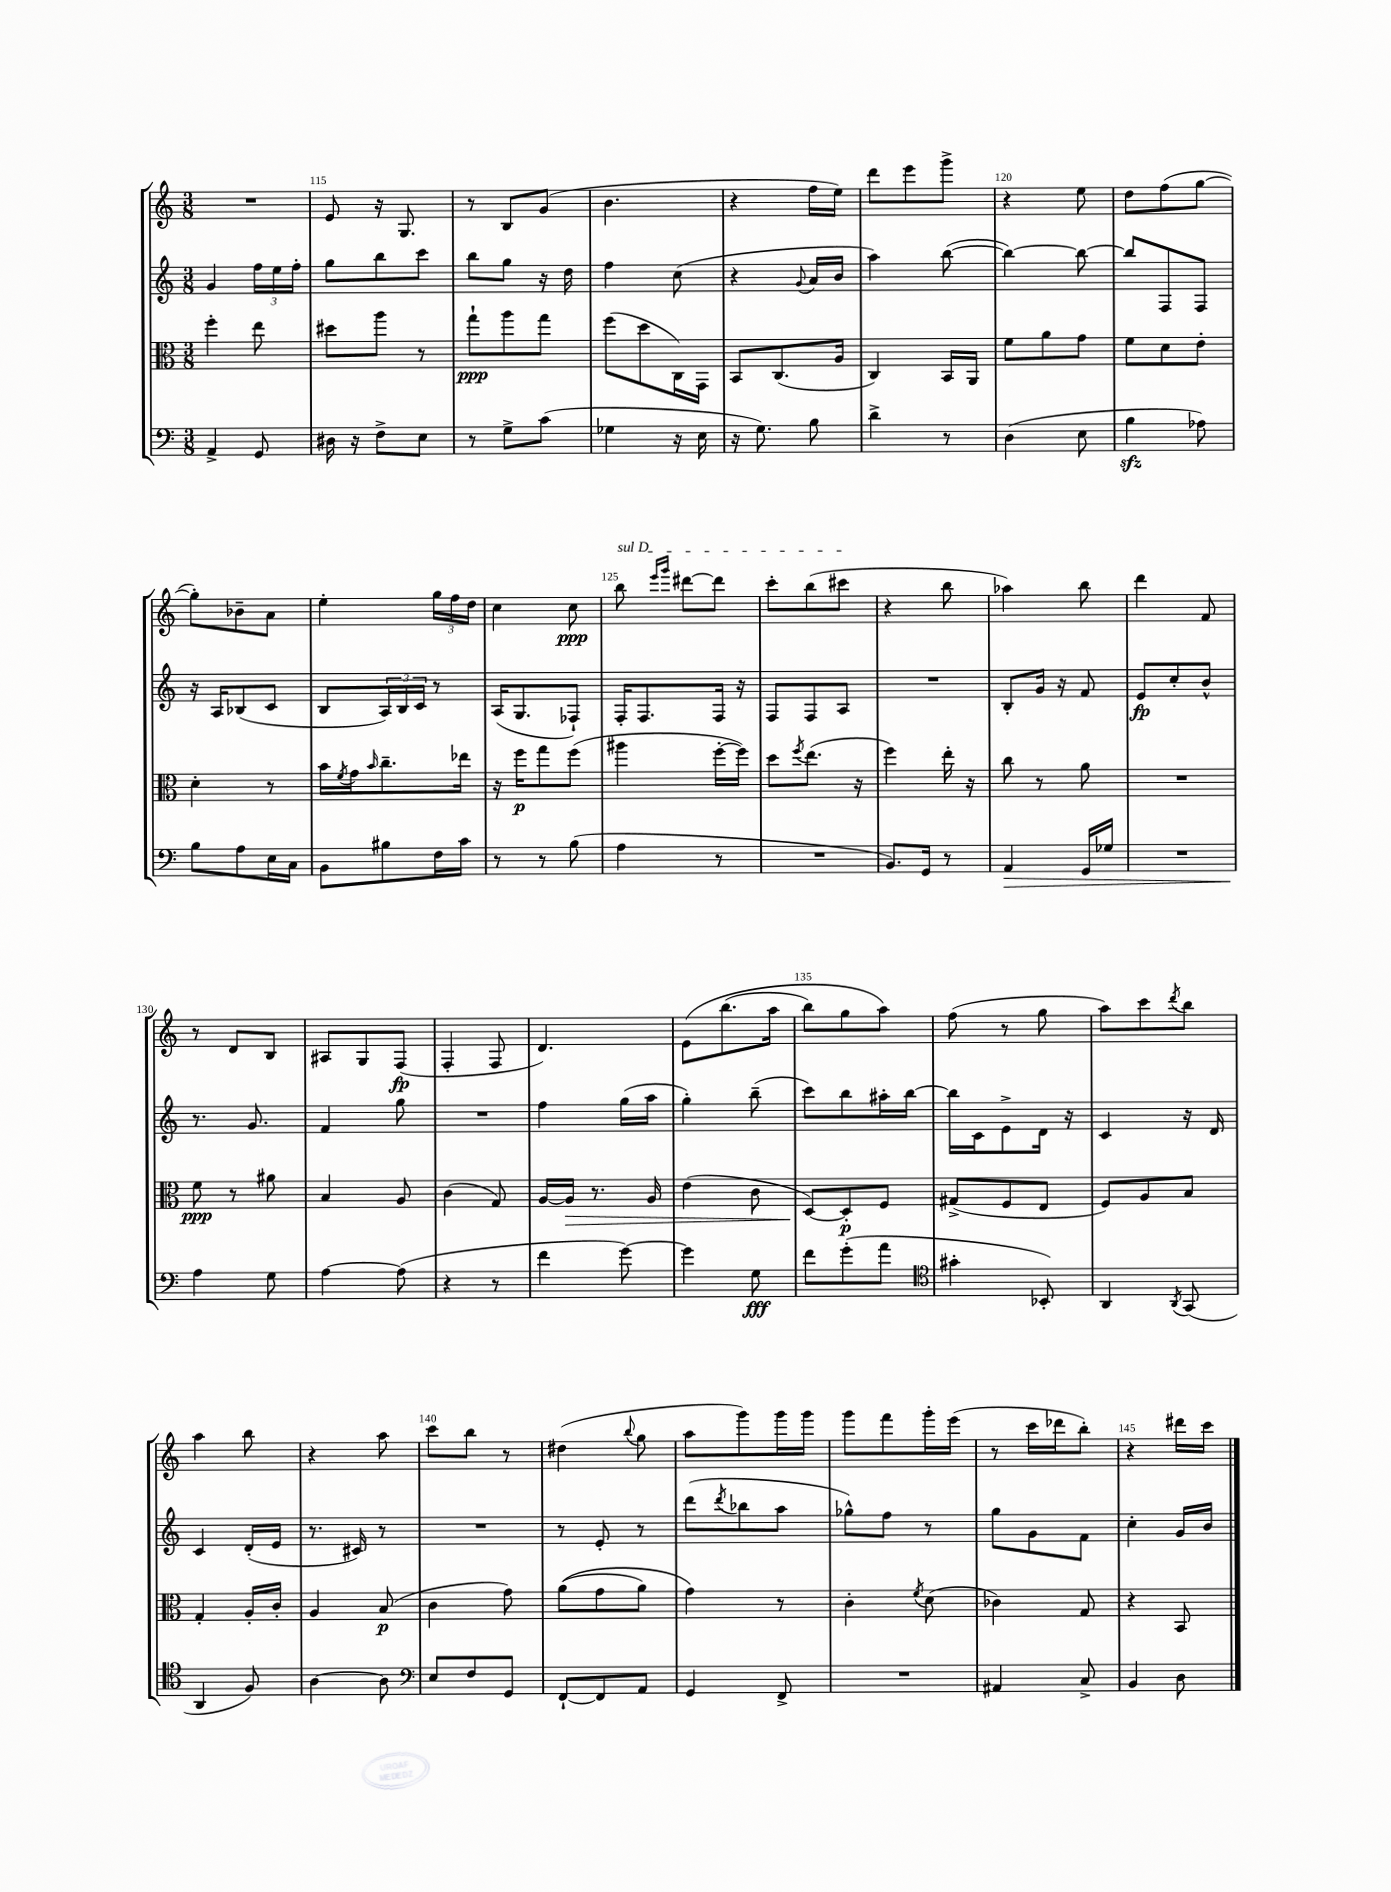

**kern	**kern	**kern	**kern
*staff4	*staff3	*staff2	*staff1
*clefF4	*clefC3	*clefG2	*clefG2
*k[]	*k[]	*k[]	*k[]
*M3/8	*M3/8	*M3/8	*M3/8
4AA^	4ff'	4g	4.r
8GG	8ee	24ff	.
.	.	24ee	.
.	.	24ff'	.
=	=	=	=
16D#	8dd#	8gg	8e
16r	.	.	.
8F^	8aa	8bb	16r
.	.	.	8.G
8E	8r	8ccc	.
=	=	=	=
8r	8gg`	8bb	8r
8G^	8aa	8gg	8B
(8c	8gg	16r	(8g
.	.	16dd	.
=	=	=	=
4G-	(8ff	4ff	4.b
.	8dd	.	.
16r	16C)	(8cc	.
16E	16GG	.	.
=	=	=	=
16r	8BB	4r	4r
8.G)	.	.	.
.	(8.C	.	.
.	.	8qqg	.
8B	.	16a	16ff
.	16A	16b	16ee)
=	=	=	=
4d^	4C)	4aa)	8ddd
.	.	.	8eee
8r	16BB	([8bb	8ggg^
.	16AA	.	.
=	=	=	=
(4D	8f	4bb_)	4r
.	8a	.	.
8E	8g	8bb_	8ee
=	=	=	=
4B	8f	8bb]	8dd
.	8d	8F	(8ff
8A-)	8e'	8F	[8gg
=	=	=	=
8B	4d'	16r	8gg'])
.	.	16A	.
8A	.	(8B-	8b-~
16E	8r	8c	8a
16C	.	.	.
=	=	=	=
8BB	16b	8B	4ee'
.	8qf	.	.
.	16g	.	.
.	16qqb	.	.
8B#	8.cc~	24A)	.
.	.	24B	.
.	.	24c	.
16F	.	8r	24gg
.	.	.	24ff
16c	16ee-	.	.
.	.	.	24dd
=	=	=	=
8r	16r	(16A	4cc
.	16ff	8.G	.
8r	8gg	.	.
(8B	(8ff	8F-`)	8cc
=	=	=	=
4A	4aa#	16F'	8bb
.	.	8.F	.
.	.	.	16qqeee
.	.	.	16qqggg
.	.	.	[8ddd#
8r	[16ff'	16F	8ddd#]
.	16ff])	16r	.
=	=	=	=
4.r	8dd	8F	8ccc'
.	8qff	.	.
.	(8.ee	8F	(8bb
.	.	8A	8ccc#
.	16r	.	.
=	=	=	=
8.BB)	4ff)	4.r	4r
16GG	.	.	.
8r	16ee'	.	8bb
.	16r	.	.
=	=	=	=
4AA	8cc	8B'	4aa-)
.	8r	16g	.
.	.	16r	.
16GG	8a	8f	8bb
16G-	.	.	.
=	=	=	=
4.r	4.r	8e	4ddd
.	.	8cc'	.
.	.	8b^^	8f
=	=	=	=
4A	8f	8.r	8r
.	8r	.	8d
.	.	8.g	.
8G	8a#	.	8B
=	=	=	=
[4A	4B	4f	8A#
.	.	.	8G
(8A]	8A	8gg	(8F
=	=	=	=
4r	(4c	4.r	4F'
8r	8G)	.	8F
=	=	=	=
4f	[16A	4ff	4.d)
.	16A]	.	.
.	8.r	.	.
[8g)	.	(16gg	.
.	16A	16aa	.
=	=	=	=
4g]	(4e	4gg')	&(8e
.	.	.	(8.bb
8G	8c	(8bb~	.
.	.	.	16aa
=	=	=	=
8f	[8D)	8ccc)	8bb)
(8g'	8D']	8bb	8gg
8a	8F	16aa#'	8aa&)
.	.	[16bb	.
=	=	=	=
*clefC4	*	*	*
4g#'	(8G#^	16bb]	(8ff
.	.	16c	.
.	8F	8e^	8r
8BB-')	8E	16d	8gg
.	.	16r	.
=	=	=	=
4AA	8F)	4c	8aa)
.	8A	.	8ccc
8qAA	.	.	8qddd
(8GG	8B	16r	8bb
.	.	16d	.
=	=	=	=
4AA	4G'	4c	4aa
8F)	16A'	(16d'	8bb
.	16c'	16e	.
=	=	=	=
[4A	4A	8.r	4r
.	.	16c#)	.
8A]	(8B	8r	8aa
=	=	=	=
*clefF4	*	*	*
8E	4c	4.r	8ccc
8F	.	.	8bb
8GG	8g)	.	8r
=	=	=	=
[8FF`	&((8a	8r	(4dd#
8FF]	8g	8e'	.
.	.	.	8qqbb
8AA	8a)	8r	8gg
=	=	=	=
4GG	4g&)	(8ddd	8aa
.	.	8qddd	.
.	.	8bb-	8ggg)
8FF^	8r	8aa	16ggg
.	.	.	16ggg
=	=	=	=
4.r	4c'	8gg-^^)	8ggg
.	.	8ff	8fff
.	8qf	.	.
.	(8d	8r	16ggg'
.	.	.	(16eee
=	=	=	=
4AA#	4c-)	8gg	8r
.	.	8g	16ccc
.	.	.	16ddd-
8C^	8G	8f	8bb')
=	=	=	=
4BB	4r	4cc'	4r
8D	8BB	16g	16ddd#
.	.	16b	16ccc
==	==	==	==
*-	*-	*-	*-
